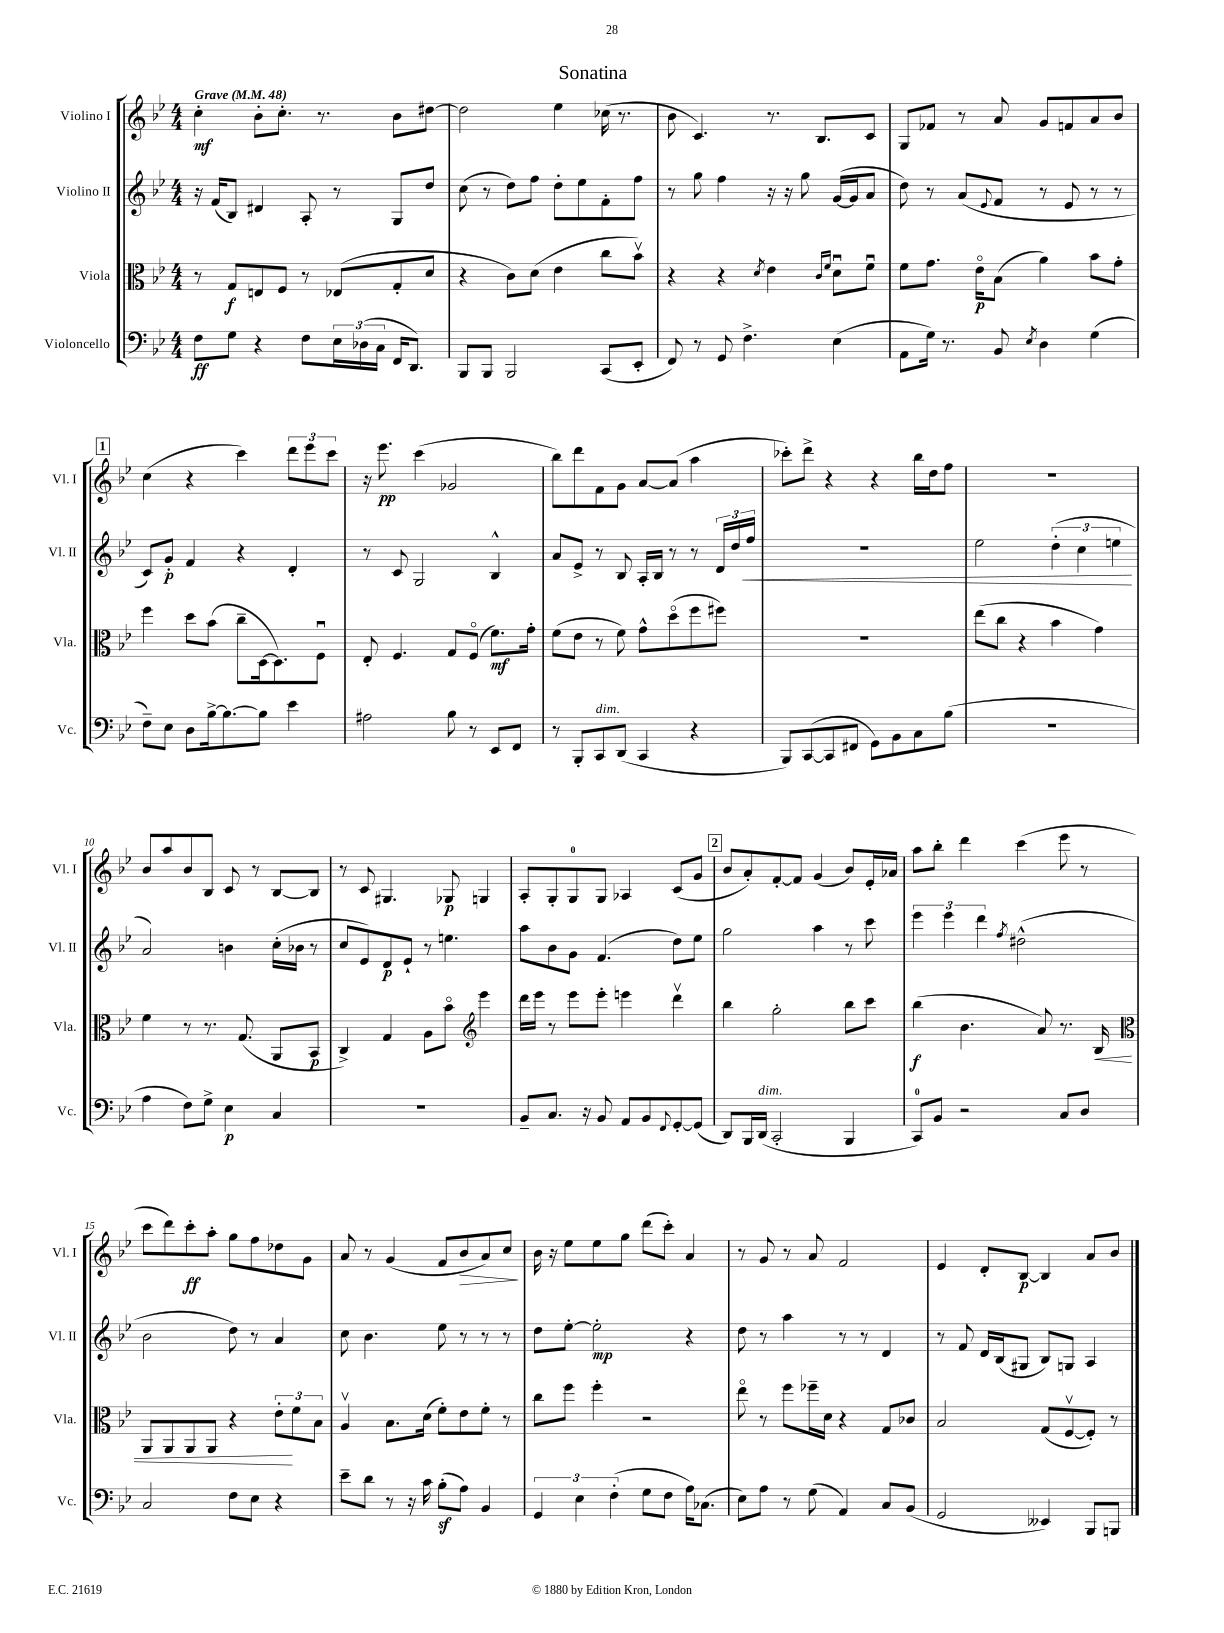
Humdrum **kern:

**kern	**dynam	**kern	**dynam	**kern	**dynam	**kern	**dynam
*part4	*part4	*part3	*part3	*part2	*part2	*part1	*part1
*staff4	*staff4	*staff3	*staff3	*staff2	*staff2	*staff1	*staff1
*I"Violoncello	*	*I"Viola	*	*I"Violino II	*	*I"Violino I	*
*I'Vc.	*	*I'Vla.	*	*I'Vl. II	*	*I'Vl. I	*
*clefF4	*	*clefC3	*	*clefG2	*	*clefG2	*
*k[b-e-]	*	*k[b-e-]	*	*k[b-e-]	*	*k[b-e-]	*
*M4/4	*	*M4/4	*	*M4/4	*	*M4/4	*
*MM48	*	*MM48	*	*MM48	*	*MM48	*
=1	=1	=1	=1	=1	=1	=1	=1
!	!	!	!	!	!	!LO:TX:a:B:t=Grave	!
8F\L	ff	8r	.	16r	.	4cc'\	mf
.	.	.	.	(16f/KL	.	.	.
8G\J	.	8G/L	f	8B-/J)	.	.	.
4r	.	8En/	.	4d#X/	.	8b-'\L	.
.	.	8F/J	.	.	.	8.cc'\J	.
8F\L	.	8r	.	8A'/	.	.	.
.	.	.	.	.	.	8.r	.
24E-\L	.	(8E-X/L	.	8r	.	.	.
(24D-X\	.	.	.	.	.	.	.
24C\JJ	.	.	.	.	.	.	.
16FF/KL	.	8G'/	.	8G/L	.	8b-\L	.
8.DD/J)	.	.	.	.	.	.	.
.	.	8d/J	.	8dd/J	.	[8dd#X\J	.
=2	=2	=2	=2	=2	=2	=2	=2
8BBB-/L	.	4r	.	(8cc\	.	2dd#\]	.
8BBB-/J	.	.	.	8r	.	.	.
2BBB-/	.	8c\L)	.	8dd\L)	.	.	.
.	.	(8d\J	.	8ff\J	.	.	.
.	.	4e-\	.	8dd'\L	.	4ee-\	.
.	.	.	.	8ee-\	.	.	.
(8CC/L	.	8cc\L	.	8f'\	.	(16cc-X\	.
.	.	.	.	.	.	8.r	.
8EE-'/J	.	8b-v\J)	.	8ff\J	.	.	.
=3	=3	=3	=3	=3	=3	=3	=3
8FF/)	.	4r	.	8r	.	8b-\	.
8r	.	.	.	8gg\	.	4.c/)	.
8GG/	.	4r	.	4ff\	.	.	.
4.F^\	.	.	.	.	.	.	.
.	.	8qd/	.	.	.	.	.
.	.	4e-\	.	16r	.	8.r	.
.	.	.	.	16r	.	.	.
.	.	.	.	8gg\	.	.	.
.	.	.	.	.	.	8.B-/L	.
.	.	16qqc/LL	.	.	.	.	.
.	.	16qqf/JJ	.	.	.	.	.
(4E-\	.	8du\L	.	([16g/LL	.	.	.
.	.	.	.	16g/J]	.	.	.
.	.	8fu\J	.	8a/J	.	8c/J	.
=4	=4	=4	=4	=4	=4	=4	=4
8AA\L	.	8f\L	.	8dd\)	.	8G/L	.
16G\Jk)	.	8.g\J	.	8r	.	8f-X/J	.
8.r	.	.	.	.	.	.	.
.	.	.	.	(8a/L	.	8r	.
.	.	16e-\KL	p	.	.	.	.
.	.	.	.	8qqe-/	.	.	.
8BB-/	.	(8B-\J	.	8f/J	.	8a/	.
8qE-/	.	.	.	.	.	.	.
4D\	.	4a\)	.	8r	.	8g/L	.
.	.	.	.	8e-/	.	8fn/	.
(4G\	.	8b-\L	.	8r	.	8a/	.
.	.	8g'\J	.	8r	.	8b-/J	.
!!LO:LB:g=z
!!LO:REH:place=s1:t=1
=5	=5	=5	=5	=5	=5	=5	=5
8F~\L)	.	4ff\	.	8c/L)	.	(4cc\	.
8E-\J	.	.	.	8g'/J	p	.	.
8D\L	.	8dd\L	.	4f/	.	4r	.
[16B-^\k	.	(8b-\J	.	.	.	.	.
8.B-\_	.	.	.	.	.	.	.
.	.	8cc~\L	.	4r	.	4ccc\)	.
8B-\J]	.	[16D\k	.	.	.	.	.
.	.	8.D\])	.	.	.	.	.
4e-\	.	.	.	4d'/	.	12ddd\L	.
.	.	.	.	.	.	12eee-\	.
.	.	8Fu\J	.	.	.	.	.
.	.	.	.	.	.	12ccc\J	.
=6	=6	=6	=6	=6	=6	=6	=6
2A#X\	.	8E-'/	.	8r	.	16r	.
.	.	.	.	.	.	8.eee-\	pp
.	.	4.F/	.	8c/	.	.	.
.	.	.	.	2G/	.	(4ccc\	.
8B-\	.	8G/L	.	.	.	2g-X/	.
8r	.	(8F/J	.	.	.	.	.
8EE-/L	.	8.f\L)	mf	4B-^^/	.	.	.
8FF/J	.	.	.	.	.	.	.
.	.	16g'\Jk	.	.	.	.	.
=7	=7	=7	=7	=7	=7	=7	=7
8r	.	(8f\L	.	8a/L	.	8bb-\L)	.
8BBB-'/L	.	8e-\J	.	8e-^/J	.	8ddd\	.
!LO:TX:a:i:t=dim.	!	!	!	!	!	!	!
8CC/	.	8r	.	8r	.	8f\	.
(8DD/J	.	8f\)	.	8B-/	.	8g\J	.
4CC/	.	8g^^\L	.	16A'/LL	.	[8a/L	.
.	.	.	.	16B-/JJ	.	.	.
.	.	(8dd\	.	8r	.	(8a/J]	.
4r	.	8ff\	.	8r	.	4aa\	.
.	.	8ff#X\J)	.	24d/LL	.	.	.
.	.	.	.	24dd/	.	.	.
!	!	!	!	!	!LO:HP:b	!	!
.	.	.	.	24ff/JJ	<	.	.
=8	=8	=8	=8	=8	=8	=8	=8
8BBB-/L)	.	1r	.	1r	.	8ccc-X'\L)	.
([8CC/	.	.	.	.	.	8ddd^\J	.
8CC/]	.	.	.	.	.	4r	.
8FF#X/J	.	.	.	.	.	.	.
8GG\L)	.	.	.	.	.	4r	.
8BB-\	.	.	.	.	.	.	.
8C\	.	.	.	.	.	16bb-\LL	.
.	.	.	.	.	.	16dd\J	.
(8B-\J	.	.	.	.	.	8ff\J	.
=9	=9	=9	=9	=9	=9	=9	=9
1r	.	(8ee-\L	.	2ee-\	.	1r	.
.	.	8cc\J	.	.	.	.	.
.	.	4r	.	.	.	.	.
.	.	4b-\	.	(6dd'\	.	.	.
.	.	.	.	6cc\	.	.	.
.	.	4g\)	.	.	.	.	.
.	.	.	.	6een\	.	.	.
.	.	.	.	.	[	.	.
!!LO:LB:g=z
=10	=10	=10	=10	=10	=10	=10	=10
4A\	.	4f\	.	2a/)	.	8b-/L	.
.	.	.	.	.	.	8aa/	.
8F\L)	.	8r	.	.	.	8b-/	.
8G^\J	.	8.r	.	.	.	8B-/J	.
4E-\	p	.	.	4bn\	.	8c/	.
.	.	(8.G/	.	.	.	.	.
.	.	.	.	.	.	8r	.
4C/	.	8AA/L	.	(16cc'\LL	.	[8B-/L	.
.	.	.	.	16b-X\JJ	.	.	.
.	.	8BB-/J	p	8r	.	8B-/J]	.
=11	=11	=11	=11	=11	=11	=11	=11
1r	.	4C^/)	.	8cc/L	.	8r	.
.	.	.	.	8e-/)	.	8c/	.
.	.	4G/	.	8d/	p	4.G#X/	.
.	.	.	.	8e-`/J	.	.	.
.	.	8A\L	.	8r	.	.	.
.	.	8b-\J	.	4.een\	.	8G-X/	p
*	*	*clefG2	*	*	*	*	*
.	.	4eee-\	.	.	.	4Gn/	.
=12	=12	=12	=12	=12	=12	=12	=12
8BB-~/L	.	16ddd\LL	.	8aa\L	.	8A'/L	.
.	.	16eee-\JJ	.	.	.	.	.
8.C/J	.	8r	.	8b-\	.	8G'/	.
.	.	8eee-\L	.	8g\J	.	8G/	.
16r	.	.	.	.	.	.	.
8BB-/	.	8eee-'\J	.	(4.f/	.	8G/J	.
8AA/L	.	4eeen\	.	.	.	4A-X/	.
8BB-/	.	.	.	.	.	.	.
8qqFF/	.	.	.	.	.	.	.
[8GG'/	.	4dddv\	.	8dd\L)	.	(8c/L	.
(8GG/J]	.	.	.	8ee-\J	.	8g/J	.
!!LO:REH:place=s1:t=2
=13	=13	=13	=13	=13	=13	=13	=13
8DD/L)	.	4bb-\	.	2gg\	.	8b-/L	.
16BBB-/L	.	.	.	.	.	8a'/)	.
!LO:TX:a:i:t=dim.	!	!	!	!	!	!	!
(16DD/JJ	.	.	.	.	.	.	.
2CC'/	.	2gg'\	.	.	.	[8f'/	.
.	.	.	.	.	.	8f/J]	.
.	.	.	.	4aa\	.	(4g/	.
4BBB-/	.	8bb-\L	.	8r	.	8b-/L)	.
.	.	8ccc\J	.	8ccc\	.	16e-'/L	.
.	.	.	.	.	.	16a-X/JJ	.
=14	=14	=14	=14	=14	=14	=14	=14
8CC/L)	.	(4bb-\	f	6eee-\	.	8aa\L	.
8BB-/J	.	.	.	.	.	8bb-'\J	.
.	.	.	.	6eee-\	.	.	.
2r	.	4.b-\	.	.	.	4ddd\	.
.	.	.	.	6ddd\	.	.	.
.	.	.	.	8qff/	.	.	.
.	.	.	.	(2dd#X^^\	.	(4ccc\	.
.	.	8a/)	.	.	.	.	.
8C/L	.	8.r	.	.	.	8eee-\	.
8D/J	.	.	.	.	.	8r	.
!	!	!	!LO:HP:b	!	!	!	!
.	.	16B-/	<	.	.	.	.
!!LO:LB:g=z
=15	=15	=15	=15	=15	=15	=15	=15
*	*	*clefC3	*	*	*	*	*
2C/	.	8AA/L	.	2b-\	.	8ccc\L	.
.	.	8AA/	.	.	.	8ddd\)	.
.	.	8AA/	.	.	.	8ccc'\	ff
.	.	8AA/J	.	.	.	8aa'\J	.
8F\L	.	4r	.	8dd\)	.	8gg\L	.
8E-\J	.	.	.	8r	.	8ff\	.
4r	.	12e-'\L	.	4a/	.	8dd-X\	.
.	.	12f\	[	.	.	.	.
.	.	.	.	.	.	8g\J	.
.	.	12B-\J	.	.	.	.	.
=16	=16	=16	=16	=16	=16	=16	=16
8e-~\L	.	4Av/	.	8cc\	.	8a/	.
8d\J	.	.	.	4.b-\	.	8r	.
8r	.	8.B-\L	.	.	.	(4g/	.
16r	.	.	.	.	.	.	.
16c\	.	(16d\Jk	.	.	.	.	.
(8B-z'\L	.	8f'\L)	.	8ee-\	.	8f/L	.
!	!	!	!	!	!	!	!LO:HP:b
8A\J)	.	8e-\	.	8r	.	8b-/	>
4BB-/	.	8f'\J	.	8r	.	8a/)	.
.	.	8r	.	8r	.	8cc/J	.
.	.	.	.	.	.	.	]
=17	=17	=17	=17	=17	=17	=17	=17
6GG/	.	8cc\L	.	8dd\L	.	16b-\	.
.	.	.	.	.	.	16r	.
.	.	8ff\J	.	[8ee-'\J	.	8ee-\L	.
6E-\	.	.	.	.	.	.	.
.	.	4ff'\	.	2ee-'\]	mp	8ee-\	.
(6F'\	.	.	.	.	.	.	.
.	.	.	.	.	.	8gg\J	.
8G\L	.	2r	.	.	.	(8ddd\L	.
8F\J	.	.	.	.	.	8ccc'\J)	.
16A\KL)	.	.	.	4r	.	4a/	.
(8.C-X\J	.	.	.	.	.	.	.
=18	=18	=18	=18	=18	=18	=18	=18
8E-\L)	.	8ee-\	.	8dd\	.	8r	.
8A\J	.	8r	.	8r	.	8g/	.
8r	.	8ff\L	.	4aa\	.	8r	.
(8G\	.	16ff-X~\L	.	.	.	8a/	.
.	.	16d\JJ	.	.	.	.	.
4AA/)	.	4r	.	8r	.	2f/	.
.	.	.	.	8r	.	.	.
8C/L	.	8G/L	.	4d/	.	.	.
(8BB-/J	.	8c-X/J	.	.	.	.	.
=19	=19	=19	=19	=19	=19	=19	=19
2GG/	.	2B-/	.	8r	.	4e-/	.
.	.	.	.	8f/	.	.	.
.	.	.	.	16d/LL	.	8d'/L	.
.	.	.	.	(16B-/J	.	.	.
.	.	.	.	8G#X/J	.	[8B-/J	p
4EE--X/)	.	(8G/L	.	8B-/L)	.	4B-/]	.
.	.	[8Fv/	.	8Gn/J	.	.	.
8BBB-/L	.	8F'/J])	.	4A/	.	8a/L	.
8BBBn/J	.	8r	.	.	.	8b-/J	.
==	==	==	==	==	==	==	==
*-	*-	*-	*-	*-	*-	*-	*-
